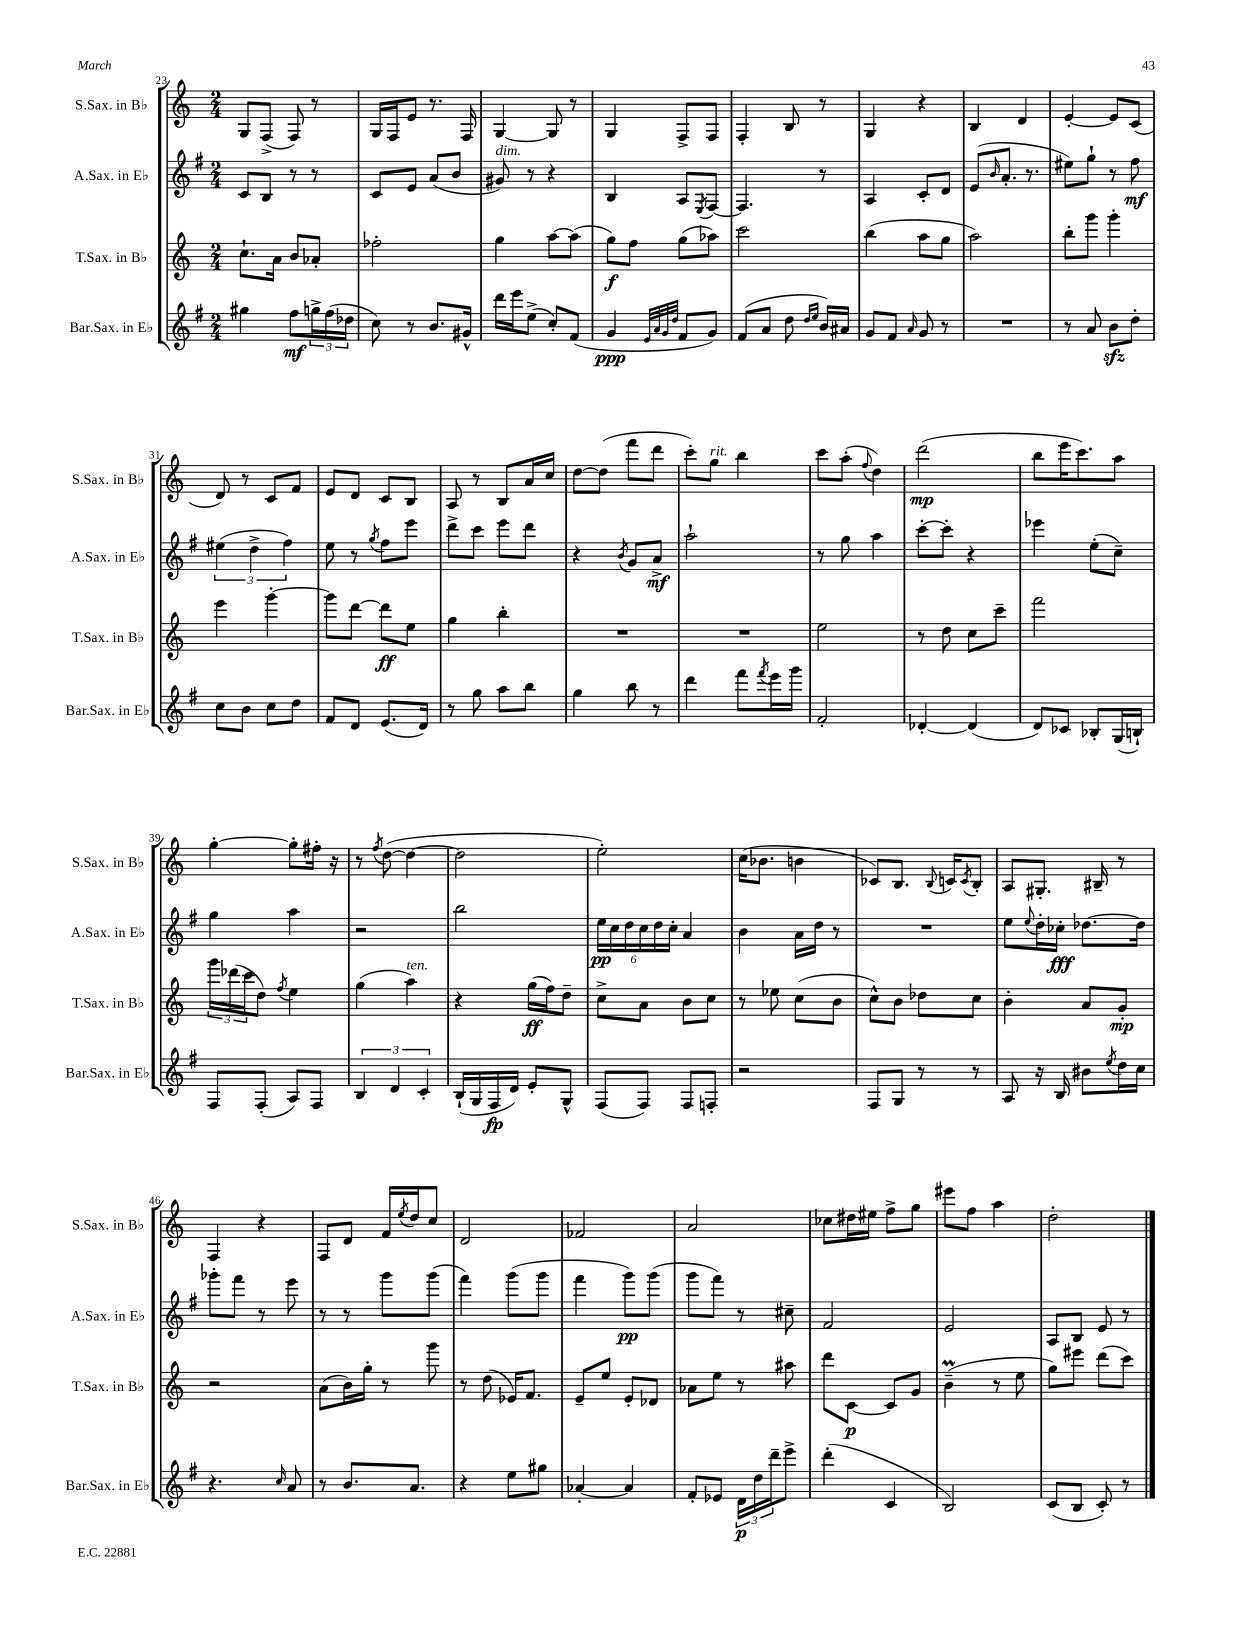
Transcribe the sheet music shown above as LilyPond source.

<<
\new StaffGroup <<
\new Staff = "s0" \with { instrumentName = "S.Sax. in Bb" shortInstrumentName = "S.Sax. in Bb" } {
    \clef treble \key c \major \numericTimeSignature \time 2/4
    g8 f8->( f8) r8 |
    g16 f16 e'8 r8. f16 |
    g4~ g8 r8 |
    g4 f8-> f8 |
    f4-. b8 r8 |
    g4 r4 |
    b4 d'4 |
    e'4~-. e'8 c'8( |
    d'8) r8 c'8 f'8 |
    e'8 d'8 c'8 b8 |
    a8 r8 b8 a'16 c''16 |
    d''8~ d''8( f'''8 d'''8 |
    c'''8-.) g''8^\markup { \italic "rit." } b''4 |
    c'''8 a''8-.( \appoggiatura { f''8 } d''4) |
    d'''2\mp( |
    b''8 e'''16 c'''8.) a''8 |
    g''4~-. g''8-. fis''16-. r16 |
    r8 \acciaccatura { f''8 } d''8~( d''4~ |
    d''2 |
    e''2-.) |
    c''16( bes'8. b'4 |
    ces'8) b8. \appoggiatura { b8 } c'16 \acciaccatura { c'8 } b8-. |
    a8 gis8.-. bis16-- r8 |
    f4 r4 |
    f8 d'8 f'16 \acciaccatura { e''8 } d''16 c''8 |
    d'2 |
    fes'2 |
    a'2 |
    ces''8 dis''16 eis''16 f''8-> g''8 |
    eis'''8 f''8 a''4 |
    d''2-. \bar "|." |
}
\new Staff = "s1" \with { instrumentName = "A.Sax. in Eb" shortInstrumentName = "A.Sax. in Eb" } {
    \clef treble \key g \major \numericTimeSignature \time 2/4
    c'8 b8 r8 r8 |
    c'8 e'8 a'8( b'8 |
    gis'8^\markup { \italic "dim." }) r8 r4 |
    b4 a8 \acciaccatura { e8 } fis8~ |
    fis4. r8 |
    a4 c'8-. d'8 |
    e'8( \grace { b'16 } a'8.-. r8. |
    eis''8) g''8-! r8 fis''8\mf |
    \tuplet 3/2 { eis''4( d''4-> fis''4) } |
    e''8 r8 \acciaccatura { g''8 } fis''8 e'''8 |
    d'''8-> c'''8 e'''8 d'''8 |
    r4 \acciaccatura { b'8 } g'8 a'8->\mf |
    a''2-! |
    r8 g''8 a''4 |
    c'''8~-. c'''8-. r4 |
    ees'''4 e''8-.( c''8--) |
    g''4 a''4 |
    r2 |
    b''2 |
    \tuplet 6/4 { e''16\pp c''16 d''16 c''16 d''16 c''16-. } a'4 |
    b'4 a'16 d''16 r8 |
    R2 |
    e''8 \appoggiatura { e''8 } d''16-. ces''16-.\fff des''8.~ des''16 |
    ges'''8-. fis'''8 r8 e'''8 |
    r8 r8 g'''8 g'''8( |
    fis'''4) g'''8( g'''8 |
    fis'''4 g'''8\pp) g'''8( |
    g'''8 fis'''8) r8 cis''8-- |
    fis'2 |
    e'2 |
    a8 b8 e'8 r8 \bar "|." |
}
\new Staff = "s2" \with { instrumentName = "T.Sax. in Bb" shortInstrumentName = "T.Sax. in Bb" } {
    \clef treble \key c \major \numericTimeSignature \time 2/4
    c''8.-! a'16 b'8 aes'8-. |
    fes''2-. |
    g''4 a''8~ a''8( |
    g''8\f) f''8 g''8( aes''8) |
    c'''2 |
    b''4( a''8 g''8 |
    a''2) |
    b''8-. g'''8 g'''4-. |
    e'''4 g'''4~-. |
    g'''8 d'''8~ d'''8\ff e''8 |
    g''4 b''4-. |
    R2 |
    R2 |
    e''2 |
    r8 d''8 c''8 c'''8-- |
    f'''2 |
    \tuplet 3/2 { g'''16 des'''16( c'''16 } d''8) \acciaccatura { f''8 } e''4 |
    g''4( a''4^\markup { \italic "ten." }) |
    r4 g''16\ff( f''16) d''8-- |
    c''8-> a'8 b'8 c''8 |
    r8 ees''8 c''8( b'8 |
    c''8-^) b'8 des''8 c''8 |
    b'4-. a'8 g'8-.\mp |
    r2 |
    a'8( b'16) g''16-. r8 g'''8 |
    r8 d''8( ees'16) f'8. |
    e'8-- e''8 e'8-. des'8 |
    aes'8 e''8 r8 ais''8 |
    d'''8 c'8~\p c'8 g'8 |
    b'4--\prall( r8 e''8 |
    g''8) eis'''8 d'''8( c'''8) \bar "|." |
}
\new Staff = "s3" \with { instrumentName = "Bar.Sax. in Eb" shortInstrumentName = "Bar.Sax. in Eb" } {
    \clef treble \key g \major \numericTimeSignature \time 2/4
    gis''4 fis''8\mf \tuplet 3/2 { g''16-> fis''16( des''16 } |
    c''8) r8 b'8. gis'16-^ |
    d'''16 e'''16 e''8->( c''8-.) fis'8( |
    g'4\ppp \grace { e'32 a'32 g'32 d''32 } fis'8 g'8) |
    fis'8( a'8 d''8 \grace { d''16 e''16 } b'16) ais'16 |
    g'8 fis'8 \grace { a'16 } g'8 r8 |
    R2 |
    r8 a'8 b'8\sfz d''8-. |
    c''8 b'8 c''8 d''8 |
    fis'8 d'8 e'8.( d'16) |
    r8 g''8 a''8 b''8 |
    g''4 b''8 r8 |
    d'''4 fis'''8 \acciaccatura { fis'''8 } e'''16 g'''16 |
    fis'2-. |
    des'4~-. des'4( |
    d'8) ces'8 bes8-. g16( b16-!) |
    fis8 fis8-.( a8) fis8 |
    \tuplet 3/2 { b4 d'4 c'4-. } |
    b16-!( g16 fis16\fp d'16) e'8-. g8-^ |
    fis8( fis8) fis8 f8-. |
    r2 |
    fis8 g8 r8 r8 |
    a8 r16 b16 bis'8 \acciaccatura { e''8 } d''16 c''16 |
    r4. \grace { c''16 } a'8 |
    r8 b'8. a'8. |
    r4 e''8 gis''8 |
    aes'4~-. aes'4 |
    fis'8-. ees'8 \tuplet 3/2 { d'16\p d''16 d'''16-- } e'''8-> |
    d'''4-.( c'4 |
    b2) |
    c'8( b8 c'8-.) r8 \bar "|." |
}
>>
>>
\layout { \context { \Score currentBarNumber = #23 } }
